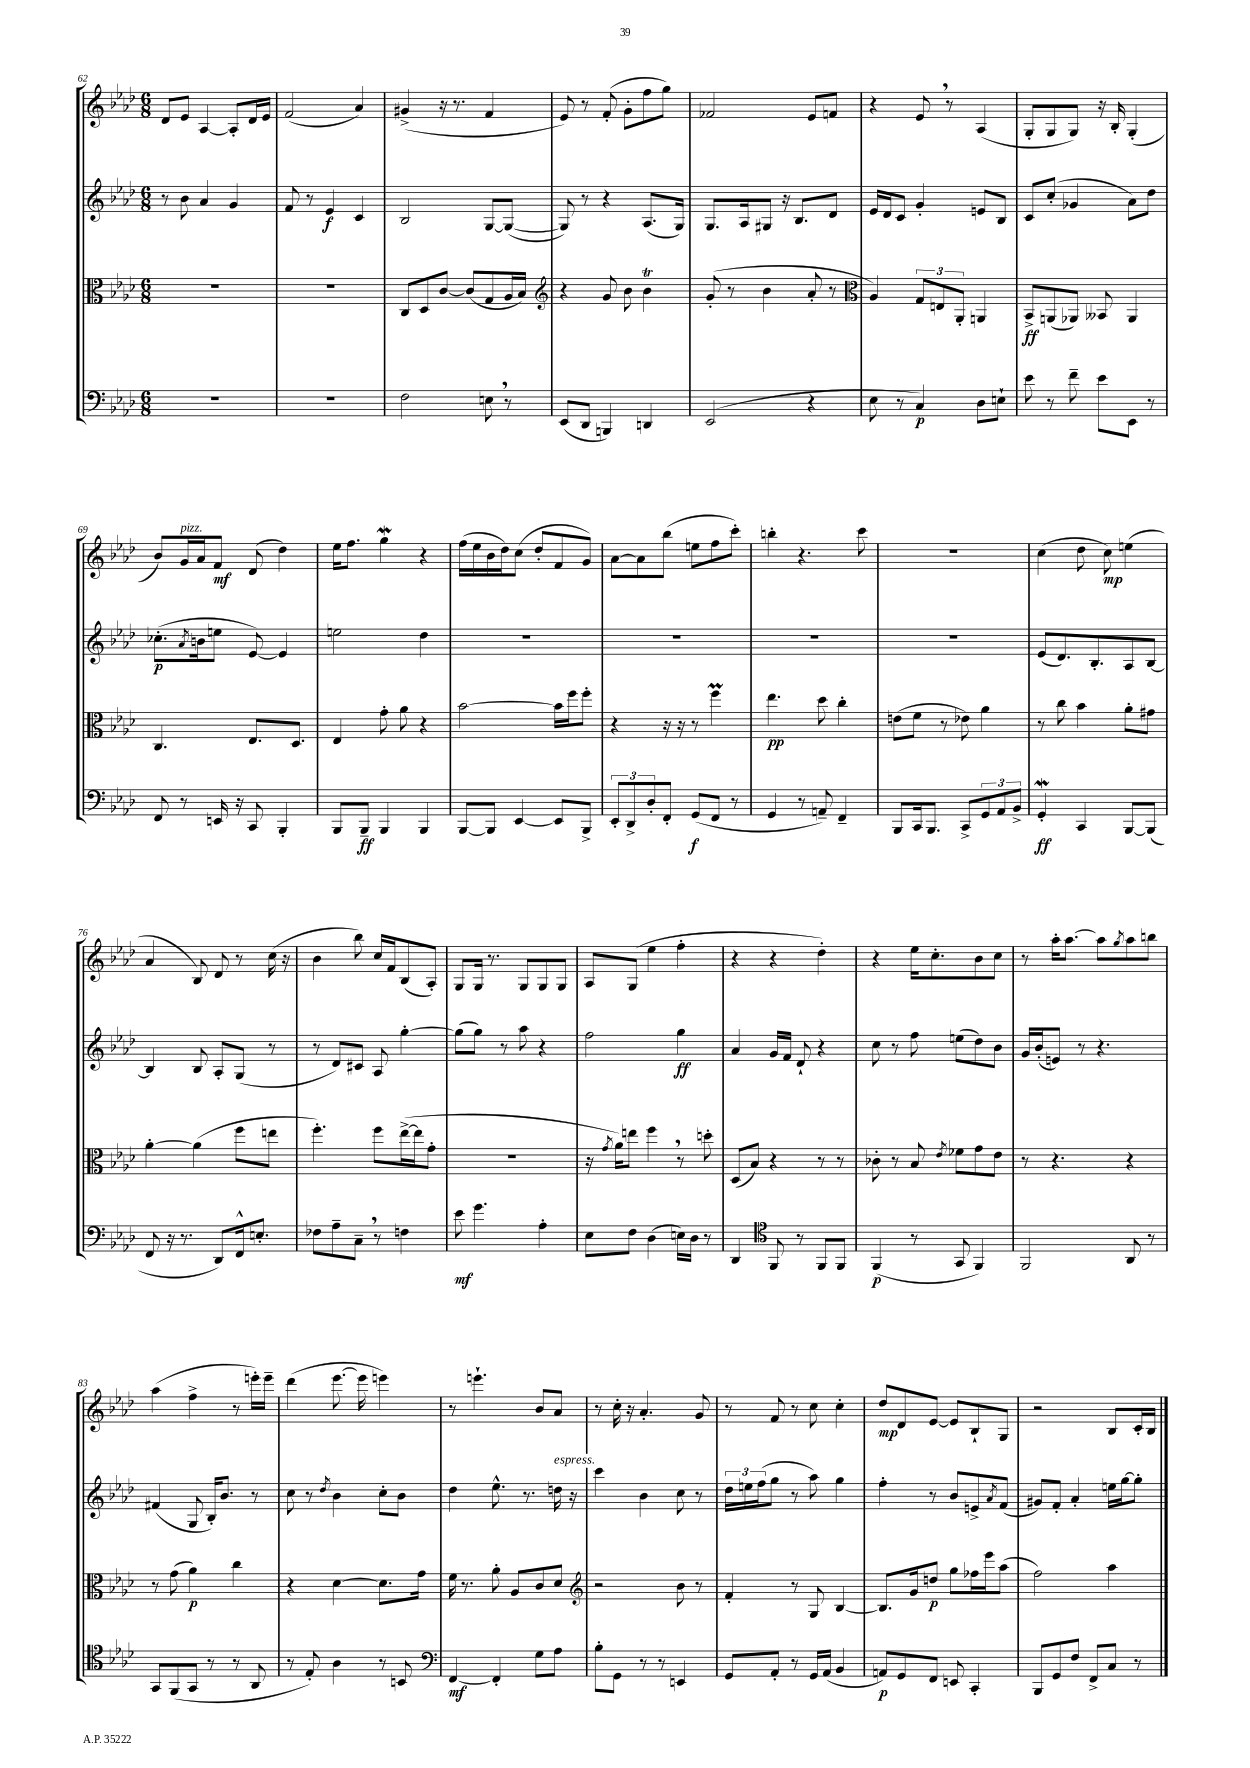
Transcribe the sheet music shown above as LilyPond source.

<<
\new StaffGroup <<
\new Staff = "s0" {
    \clef treble \key aes \major \numericTimeSignature \time 6/8
    des'8 ees'8 aes4~ aes8-. des'16 ees'16 |
    f'2( aes'4) |
    gis'4->( r16 r8. f'4 |
    ees'8) r8 f'8-.( g'8-. f''8 g''8) |
    fes'2 ees'8 f'8 |
    r4 ees'8 \breathe r8 aes4( |
    g8-. g8 g8) r16 bes16-. g4-.( |
    bes'8) g'16^\markup { \italic "pizz." } aes'16 f'8\mf des'8( des''4) |
    ees''16 f''8. g''4\mordent r4 |
    f''16( ees''16 bes'16 des''16) c''8( des''8-. f'8 g'8) |
    aes'8~ aes'8 bes''8( e''8 f''8 c'''8-.) |
    b''4-. r4. c'''8 |
    r2. |
    c''4( des''8 c''8\mp) e''4( |
    aes'4 bes8) des'8 r8 c''16( r16 |
    bes'4 bes''8) c''16 f'16 bes8( aes8-.) |
    g8 g16 r8. g8 g8 g8 |
    aes8 g8( ees''4 f''4-. |
    r4 r4 des''4-.) |
    r4 ees''16 c''8.-. bes'8 c''8 |
    r8 aes''16-. aes''8.~ aes''8 \acciaccatura { g''8 } aes''8 b''8 |
    aes''4( f''4-> r8 e'''16-.) e'''16-- |
    des'''4( ees'''8.~ ees'''16 e'''4) |
    r8 e'''4.-! bes'8 aes'8 |
    r8 c''16-. r16 aes'4.-. g'8 |
    r8 f'8 r8 c''8 c''4-. |
    des''8\mp des'8 ees'8~ ees'8 bes8-! g8 |
    r2 bes8 c'16-. bes16 \bar "|." |
}
\new Staff = "s1" {
    \clef treble \key aes \major \numericTimeSignature \time 6/8
    r8 bes'8 aes'4 g'4 |
    f'8 r8 ees'4\f c'4 |
    bes2 g8~ g8~( |
    g8) r8 r4 aes8.( g16) |
    g8. aes16 gis8 r16 bes8. des'8 |
    ees'16 des'16 c'8 g'4-. e'8 bes8 |
    c'8 c''8-.( ges'4 aes'8) des''8 |
    ces''8.-.\p( \acciaccatura { aes'8 } b'16 e''8 ees'8~) ees'4 |
    e''2 des''4 |
    R2. |
    R2. |
    R2. |
    R2. |
    ees'8( des'8.) bes8.-. aes8 bes8~ |
    bes4 bes8 aes8-. g8( r8 |
    r8 des'8) cis'8 aes8 g''4~-. |
    g''8( g''8) r8 aes''8 r4 |
    f''2 g''4\ff |
    aes'4 g'16 f'16 des'8-! r4 |
    c''8 r8 f''8 e''8( des''8) bes'8 |
    g'16 bes'16-.( e'8) r8 r4. |
    fis'4( g8 bes16-.) bes'8. r8 |
    c''8 r8 \acciaccatura { des''8 } bes'4 c''8-. bes'8 |
    des''4 ees''8.-^ r8. d''16^\markup { \italic "espress." } r16 |
    c'''4 bes'4 c''8 r8 |
    \tuplet 3/2 { des''16 e''16 f''16( } g''8 r8 aes''8) g''4 |
    f''4-. r8 bes'8 e'8-> \acciaccatura { aes'8 } f'8( |
    gis'8) f'8-. aes'4-. e''16 g''16~ g''8-. \bar "|." |
}
\new Staff = "s2" {
    \clef alto \key aes \major \numericTimeSignature \time 6/8
    R2. |
    R2. |
    c8 des8 c'8~ c'8( g8 aes16 bes16) |
    \clef treble r4 g'8 bes'8 bes'4\trill |
    g'8-.( r8 bes'4 aes'8-. r8 |
    \clef alto aes4) \tuplet 3/2 { g8 e8 aes,8-. } a,4 |
    bes,8->\ff a,8( aes,8) beses,8 aes,4 |
    c4. ees8. des8. |
    ees4 g'8-. aes'8 r4 |
    bes'2~ bes'16 f''16 f''8-. |
    r4 r16 r16 r8 f''4\prall |
    ees''4.\pp des''8 c''4-. |
    e'8( f'8 r8 ees'8) aes'4 |
    r8 c''8 bes'4 aes'8-. gis'8 |
    aes'4~-. aes'4( f''8 e''8 |
    f''4.-.) f''8 ees''16~->( ees''16 g'8-. |
    R2. |
    r16 \acciaccatura { g'8 } aes'16) e''8 f''4 \breathe r8 d''8-. |
    des8( bes8) r4 r8 r8 |
    ces'8-. r8 bes8 \acciaccatura { ees'8 } fes'8 g'8 ees'8 |
    r8 r4. r4 |
    r8 g'8( aes'4\p) c''4 |
    r4 des'4~ des'8. g'16 |
    f'16 r8. aes'8-. aes8 c'8 des'8 |
    \clef treble r2 bes'8 r8 |
    f'4-. r8 g8 bes4~ |
    bes8. g'16 d''8\p g''8 fes''16 ees'''16 aes''8( |
    f''2) aes''4 \bar "|." |
}
\new Staff = "s3" {
    \clef bass \key aes \major \numericTimeSignature \time 6/8
    R2. |
    R2. |
    f2 e8 \breathe r8 |
    ees,8( des,8 b,,4) d,4 |
    ees,2( r4 |
    ees8 r8 c4\p) des8 e8-! |
    ees'8 r8 f'8-- ees'8 ees,8 r8 |
    f,8 r8 e,16 r16 c,8 bes,,4-. |
    bes,,8 bes,,8--\ff bes,,4 bes,,4 |
    bes,,8~ bes,,8 ees,4~ ees,8 bes,,8-> |
    \tuplet 3/2 { ees,8-. des,8-> des8-. } f,8-. g,8\f( f,8 r8 |
    g,4 r8 a,8--) f,4-- |
    bes,,8 c,16 bes,,8. c,8-> \tuplet 3/2 { g,8 aes,8 bes,8-> } |
    g,4-.\mordent\ff c,4 bes,,8~ bes,,8( |
    f,8 r16 r8. des,8) f,16-^ e8.-. |
    fes8 aes8-- c8-- \breathe r8 f4 |
    ees'8\mf g'4. aes4-. |
    ees8 f8 des4( e16) des16 r8 |
    des,4 \clef tenor f,8 r8 f,8 f,8 |
    f,4\p( r8 g,8 f,4) |
    f,2 aes,8 r8 |
    g,8 f,8( g,8 r8 r8 aes,8 |
    r8 ees8-.) aes4 r8 b,8 |
    \clef bass f,4~\mf f,4-. g8 aes8 |
    bes8-. g,8 r8 r8 e,4 |
    g,8 aes,8-. r8 g,16 aes,16( bes,4 |
    a,8\p) g,8 f,8 e,8 c,4-. |
    bes,,8 g,8 f8 f,8-> c8 r8 \bar "|." |
}
>>
>>
\layout { \context { \Score currentBarNumber = #62 } }
